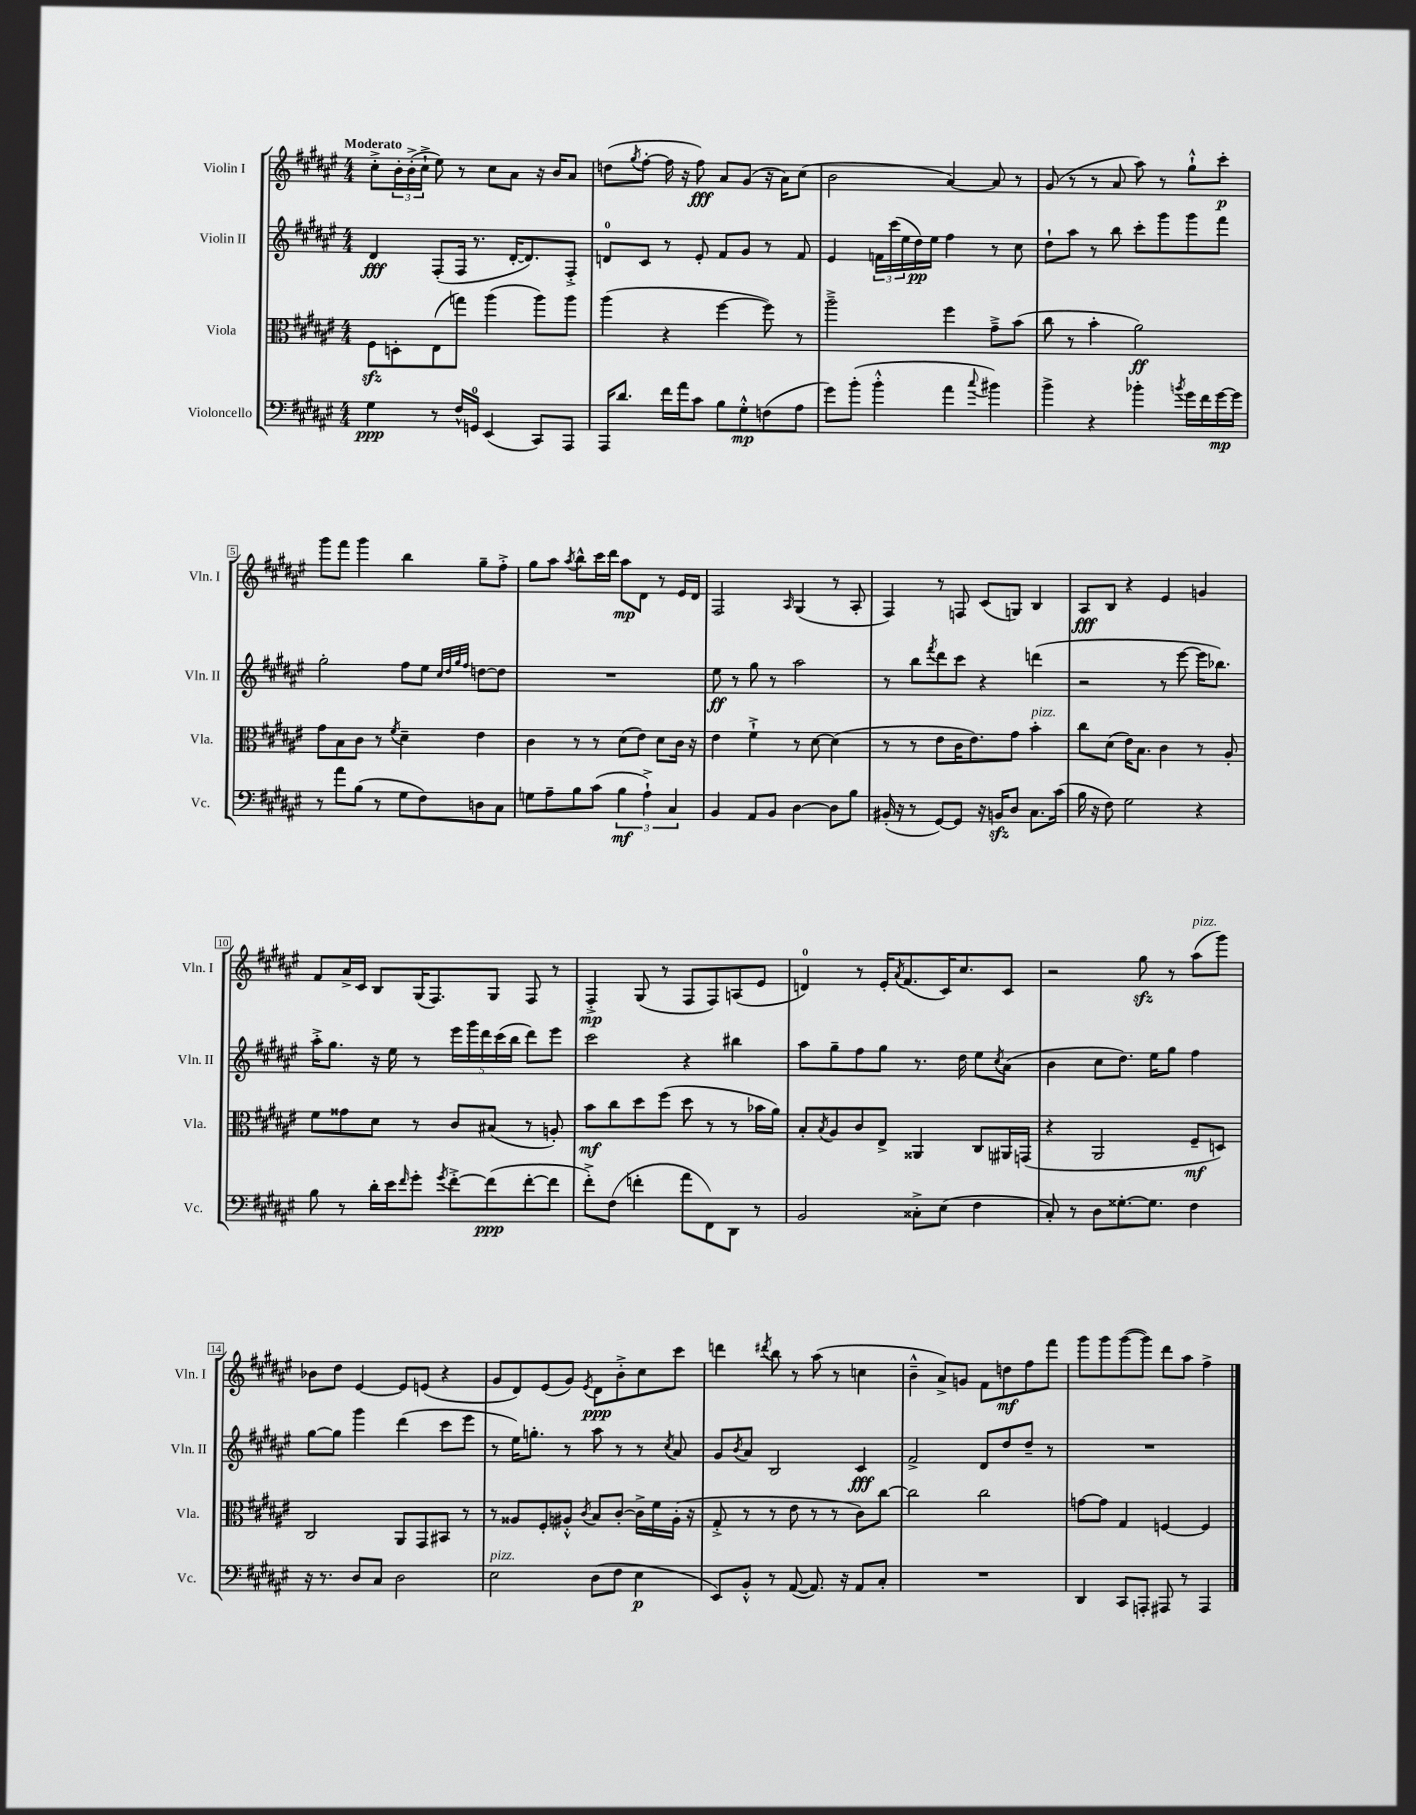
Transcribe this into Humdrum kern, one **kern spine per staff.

**kern	**dynam	**kern	**dynam	**kern	**dynam	**kern	**dynam
*part4	*part4	*part3	*part3	*part2	*part2	*part1	*part1
*staff4	*staff4	*staff3	*staff3	*staff2	*staff2	*staff1	*staff1
*I"Violoncello	*	*I"Viola	*	*I"Violin II	*	*I"Violin I	*
*I'Vc.	*	*I'Vla.	*	*I'Vln. II	*	*I'Vln. I	*
*clefF4	*	*clefC3	*	*clefG2	*	*clefG2	*
*k[f#c#g#d#a#e#]	*	*k[f#c#g#d#a#e#]	*	*k[f#c#g#d#a#e#]	*	*k[f#c#g#d#a#e#]	*
*M4/4	*	*M4/4	*	*M4/4	*	*M4/4	*
=1	=1	=1	=1	=1	=1	=1	=1
!	!	!	!	!	!	!LO:TX:a:B:t=Moderato	!
4G#\	ppp	8F#zz\L	.	4d#/	fff	8cc#'^\L	.
.	.	8Dn'\	.	.	.	24b'\L	.
.	.	.	.	.	.	(24b'^\	.
.	.	.	.	.	.	24cc#`^\JJ	.
8r	.	(8E#\	.	(8F#'/L	.	8ee#\)	.
16F#^^/LL	.	8ggn\J)	.	16F#/Jk	.	8r	.
16GGn/JJ	.	.	.	8.r	.	.	.
(4EE#/	.	(4aa#\	.	.	.	8cc#\L	.
.	.	.	.	[16d#'/KL	.	8a#\J	.
.	.	.	.	8.d#/])	.	.	.
8CC#/L)	.	8aa#\L)	.	.	.	16r	.
.	.	.	.	.	.	16b/KL	.
8AAA#/J	.	8aa#\J	.	8F#'^/J	.	8a#/J	.
=2	=2	=2	=2	=2	=2	=2	=2
16AAA#/KL	.	(4aa#\	.	8dn/L	.	(8ddn\L	.
8.d#/J	.	.	.	.	.	.	.
.	.	.	.	.	.	8qgg#/	.
.	.	.	.	8c#/J	.	[8ff#'\J	.
16f#\LL	.	4r	.	8r	.	16ff#\]	.
16a#\J	.	.	.	.	.	16r	.
8c#\J	.	.	.	8e#'/	.	8ff#\)	fff
8B\L	.	[4ff#\	.	8f#/L	.	8a#/L	.
8G#'^^\	mp	.	.	8g#/J	.	(8g#/J	.
(8Fn\	.	8ff#\])	.	8r	.	16r	.
.	.	.	.	.	.	16a#\KL)	.
8A#\J	.	8r	.	8f#/	.	(8cc#\J	.
=3	=3	=3	=3	=3	=3	=3	=3
8g#\L)	.	2aa#~^\	.	4e#/	.	2b\	.
(8b'\J	.	.	.	.	.	.	.
4b'^^\	.	.	.	24fn\LL	.	.	.
.	.	.	.	(24ccc#\	.	.	.
.	.	.	.	24ee#\	.	.	.
.	.	.	.	16dd#\)	pp	.	.
.	.	.	.	16ee#\JJ	.	.	.
4a#\	.	4ff#\	.	4ff#\	.	[4a#/)	.
8qqcc#/	.	.	.	.	.	.	.
4b#X\)	.	8g#~^\L	.	8r	.	8a#/]	.
.	.	(8b\J	.	8cc#\	.	8r	.
=4	=4	=4	=4	=4	=4	=4	=4
4b^\	.	8cc#\	.	8dd#`\L	.	(8g#/	.
.	.	8r	.	8aa#\J	.	8r	.
4r	.	4b'\	.	8r	.	8r	.
.	.	.	.	8bb\	.	8a#/	.
4b-X'\	.	2a#\)	ff	8ccc#'\L	.	8aa#\)	.
.	.	.	.	8ggg#\	.	8r	.
8qbn/	.	.	.	.	.	.	.
16g#\LL	.	.	.	8ggg#\	.	8gg#`^^\L	.
16f#\	.	.	.	.	.	.	.
[16g#\	mp	.	.	8fff#\J	.	8ccc#'\J	p
16g#\JJ]	.	.	.	.	.	.	.
!!LO:LB:g=z
=5	=5	=5	=5	=5	=5	=5	=5
8r	.	8g#\L	.	2gg#'\	.	8ggg#\L	.
8a#\L	.	8B\	.	.	.	8fff#\J	.
(8B\J	.	8c#\J	.	.	.	4ggg#\	.
8r	.	8r	.	.	.	.	.
.	.	8qf#/	.	.	.	.	.
8G#\L	.	4d#~\	.	8ff#\L	.	4bb\	.
8F#\)	.	.	.	8ee#\J	.	.	.
.	.	.	.	32qqcc#/LLL	.	.	.
.	.	.	.	32qqdd#/	.	.	.
.	.	.	.	32qqgg#/	.	.	.
.	.	.	.	32qqff#/JJJ	.	.	.
8Dn\	.	4e#\	.	[8ddn\L	.	8gg#~\L	.
8C#\J	.	.	.	8dd\J]	.	8ff#'^\J	.
=6	=6	=6	=6	=6	=6	=6	=6
8Gn\L	.	4c#\	.	1r	.	8gg#\L	.
8A#~\	.	.	.	.	.	8aa#\J	.
.	.	.	.	.	.	8qaa#/	.
8B\	.	8r	.	.	.	8bb^^\L	.
(8c#\J	.	8r	.	.	.	16ccc#\L	.
.	.	.	.	.	.	16ddd#\JJ	.
6B\	mf	(8d#\L	.	.	.	8aa#\L	mp
.	.	8e#\J)	.	.	.	8d#\J	.
6A#`^\)	.	.	.	.	.	.	.
.	.	8d#\L	.	.	.	8r	.
6C#/	.	.	.	.	.	.	.
.	.	16c#\Jk	.	.	.	16e#/LL	.
.	.	16r	.	.	.	16d#/JJ	.
=7	=7	=7	=7	=7	=7	=7	=7
4BB/	.	4e#\	.	8ee#\	ff	2F#/	.
.	.	.	.	8r	.	.	.
8AA#/L	.	4f#`^\	.	8gg#\	.	.	.
8BB/J	.	.	.	8r	.	.	.
.	.	.	.	.	.	16qqA#/	.
[4D#\	.	8r	.	2aa#\	.	(4G#/	.
.	.	[8d#\	.	.	.	.	.
8D#\L]	.	(4d#\]	.	.	.	8r	.
8B\J	.	.	.	.	.	8A#'/	.
=8	=8	=8	=8	=8	=8	=8	=8
(16BB#X'/	.	8r	.	8r	.	4F#/)	.
16r	.	.	.	.	.	.	.
8r	.	8r	.	8bb\L	.	.	.
.	.	.	.	8qfff#/	.	.	.
[8GG#/L)	.	8e#\L	.	8ddd#\	.	8r	.
8GG#/J]	.	16c#\K	.	8ccc#\J	.	8Fn/	.
.	.	8.e#\)	.	.	.	.	.
16r	.	.	.	4r	.	(8c#/L	.
16BBnzz/KL	.	.	.	.	.	.	.
8D#/J	.	8g#\J	.	.	.	8Gn/J)	.
!	!	!LO:TX:a:i:t=pizz.	!	!	!	!	!
8.C#\L	.	4b'\	.	(4dddn\	.	4B/	.
(16c#\Jk	.	.	.	.	.	.	.
=9	=9	=9	=9	=9	=9	=9	=9
16B\	.	8cc#\L	.	2r	.	8A#/L	fff
16r	.	.	.	.	.	.	.
8F#\)	.	(8d#\J	.	.	.	8B/J	.
2G#\	.	16e#\KL)	.	.	.	4r	.
.	.	8.B\J	.	.	.	.	.
.	.	4c#\	.	8r	.	4e#/	.
.	.	.	.	[8eee#\	.	.	.
4r	.	8r	.	16eee#\KL]	.	4gn/	.
.	.	.	.	8.bb-X\J)	.	.	.
.	.	8A#'/	.	.	.	.	.
!!LO:LB:g=z
=10	=10	=10	=10	=10	=10	=10	=10
8B\	.	8f#\L	.	16aa#'^\KL	.	8f#/L	.
.	.	.	.	8.gg#\J	.	.	.
8r	.	8g##X\	.	.	.	16a#^/L	.
.	.	.	.	.	.	16c#/JJ	.
16d#'\LL	.	8d#\J	.	16r	.	8B/L	.
16e#\J	.	.	.	16ee#\	.	.	.
16qqf#/	.	.	.	.	.	.	.
8g#'\J	.	8r	.	8r	.	(16G#/K	.
.	.	.	.	.	.	8.F#/)	.
8qg#/	.	.	.	.	.	.	.
[8f#'^\L	.	8c#/L	.	20eee#\LL	.	.	.
.	.	.	.	20ggg#\	.	.	.
.	.	.	.	20ddd#\	.	.	.
(8f#\]	ppp	(8B#X/J	.	.	.	8G#/J	.
.	.	.	.	(20ccc#\	.	.	.
.	.	.	.	20bb\JJ	.	.	.
[8f#'\	.	8r	.	8ddd#\L)	.	8F#/	.
8f#\J]	.	8An'/)	.	8eee#\J	.	8r	.
=11	=11	=11	=11	=11	=11	=11	=11
8f#'^\L)	.	8b\L	mf	2ccc#\	.	4F#'^/	mp
(8F#\J	.	8cc#\	.	.	.	.	.
4fn'\	.	8dd#\	.	.	.	(8G#/	.
.	.	(8ff#\J	.	.	.	8r	.
8a#\L	.	8dd#\	.	4r	.	8F#/L	.
8FF#\)	.	8r	.	.	.	8F#/)	.
8DD#\J	.	8r	.	4bb#X\	.	(8An/	.
8r	.	16b-X\LL	.	.	.	8e#/J	.
.	.	16a#\JJ)	.	.	.	.	.
=12	=12	=12	=12	=12	=12	=12	=12
2BB/	.	8B'/L	.	8aa#\L	.	4dn/)	.
.	.	8qB/	.	.	.	.	.
.	.	8A#/	.	8gg#~\	.	.	.
.	.	8c#/	.	8ff#\	.	8r	.
.	.	8E#^/J	.	8gg#\J	.	16e#'/KL	.
.	.	.	.	.	.	8qa#/	.
.	.	.	.	.	.	(8.f#/	.
8C##X'^\L	.	4AA##X/	.	8.r	.	.	.
(8E#\J	.	.	.	.	.	16c#/K)	.
.	.	.	.	16dd#\	.	8.cc#/	.
4F#\	.	8C#/L	.	8ee#\L	.	.	.
.	.	.	.	8qcc#/	.	.	.
.	.	16AA#X/L	.	(8a#\J	.	8c#/J	.
.	.	(16GGn/JJ	.	.	.	.	.
=13	=13	=13	=13	=13	=13	=13	=13
8C#'/)	.	4r	.	4b\	.	2r	.
8r	.	.	.	.	.	.	.
8D#\L	.	2AA#/	.	8cc#\L	.	.	.
[8.G##X'\	.	.	.	8.dd#\J)	.	.	.
.	.	.	.	.	.	8gg#zz\	.
8.G##\J]	.	.	.	16ee#\KL	.	.	.
.	.	.	.	8gg#\J	.	8r	.
!	!	!	!	!	!	!LO:TX:a:i:t=pizz.	!
4F#\	.	8F#~/L	mf	4ff#\	.	(8aa#\L	.
.	.	8Dn/J)	.	.	.	8ggg#\J)	.
!!LO:LB:g=z
=14	=14	=14	=14	=14	=14	=14	=14
16r	.	2C#/	.	[8gg#\L	.	8b-X\L	.
8.r	.	.	.	.	.	.	.
.	.	.	.	8gg#\J]	.	8dd#\J	.
8D#/L	.	.	.	4ggg#\	.	[4e#/	.
8C#/J	.	.	.	.	.	.	.
2D#\	.	8AA#/L	.	(4ddd#\	.	8e#/L]	.
.	.	8GG#/	.	.	.	(8en/J	.
.	.	8BB#X/J	.	8ccc#\L	.	4r	.
.	.	8r	.	8eee#\J	.	.	.
=15	=15	=15	=15	=15	=15	=15	=15
!LO:TX:a:i:t=pizz.	!	!	!	!	!	!	!
2E#\	.	8r	.	8r	.	8g#/L	.
.	.	8A##X/L	.	16ee#\KL)	.	8d#/)	.
.	.	.	.	8.ggn'\J	.	.	.
.	.	8F#'/	.	.	.	(8e#/	.
.	.	8A#X'^^/J	.	8r	.	8g#/J)	.
.	.	8qc#/	.	.	.	8qe#/	.
(8D#\L	.	8B/L	.	8aa#\	.	8d#\L	ppp
8F#\J	.	[8c#'/J	.	8r	.	8b'^\	.
4E#\	p	16c#^\LL]	.	8r	.	8cc#\	.
.	.	16f#\	.	.	.	.	.
.	.	.	.	8qcc#/	.	.	.
.	.	(16A#'\JJ	.	8a#/	.	8ccc#\J	.
.	.	16r	.	.	.	.	.
=16	=16	=16	=16	=16	=16	=16	=16
8EE#/L)	.	8G#'^/	.	8g#/L	.	4dddn\	.
.	.	.	.	8qb/	.	.	.
8BB'^^/J	.	8r	.	8a#/J	.	.	.
.	.	.	.	.	.	8qddd#X/	.
8r	.	8r	.	2B/	.	8bb\	.
([8AA#/	.	8e#\	.	.	.	8r	.
8.AA#/])	.	8r	.	.	.	(8aa#\	.
.	.	8r	.	.	.	8r	.
16r	.	.	.	.	.	.	.
8AA#/L	.	8c#\L)	.	4c#/	fff	4ccn\	.
8C#'/J	.	[8cc#\J	.	.	.	.	.
=17	=17	=17	=17	=17	=17	=17	=17
1r	.	2cc#\]	.	2f#^/	.	4b~^^\	.
.	.	.	.	.	.	8a#^/L)	.
.	.	.	.	.	.	8gn/J	.
.	.	2cc#\	.	8d#/L	.	8f#\L	.
.	.	.	.	8dd#/	.	8ddn\	mf
.	.	.	.	8dd#~/J	.	8ff#\	.
.	.	.	.	8r	.	8fff#\J	.
=18	=18	=18	=18	=18	=18	=18	=18
4DD#/	.	[8gn\L	.	1r	.	8ggg#\L	.
.	.	8g\J]	.	.	.	8ggg#\	.
8CC#/L	.	4G#/	.	.	.	([8ggg#\	.
8AAAn'/J	.	.	.	.	.	8ggg#\J])	.
8AAA#X/	.	[4Fn/	.	.	.	8ddd#\L	.
8r	.	.	.	.	.	8aa#\J	.
4AAA#/	.	4F/]	.	.	.	4ff#^\	.
==	==	==	==	==	==	==	==
*-	*-	*-	*-	*-	*-	*-	*-
